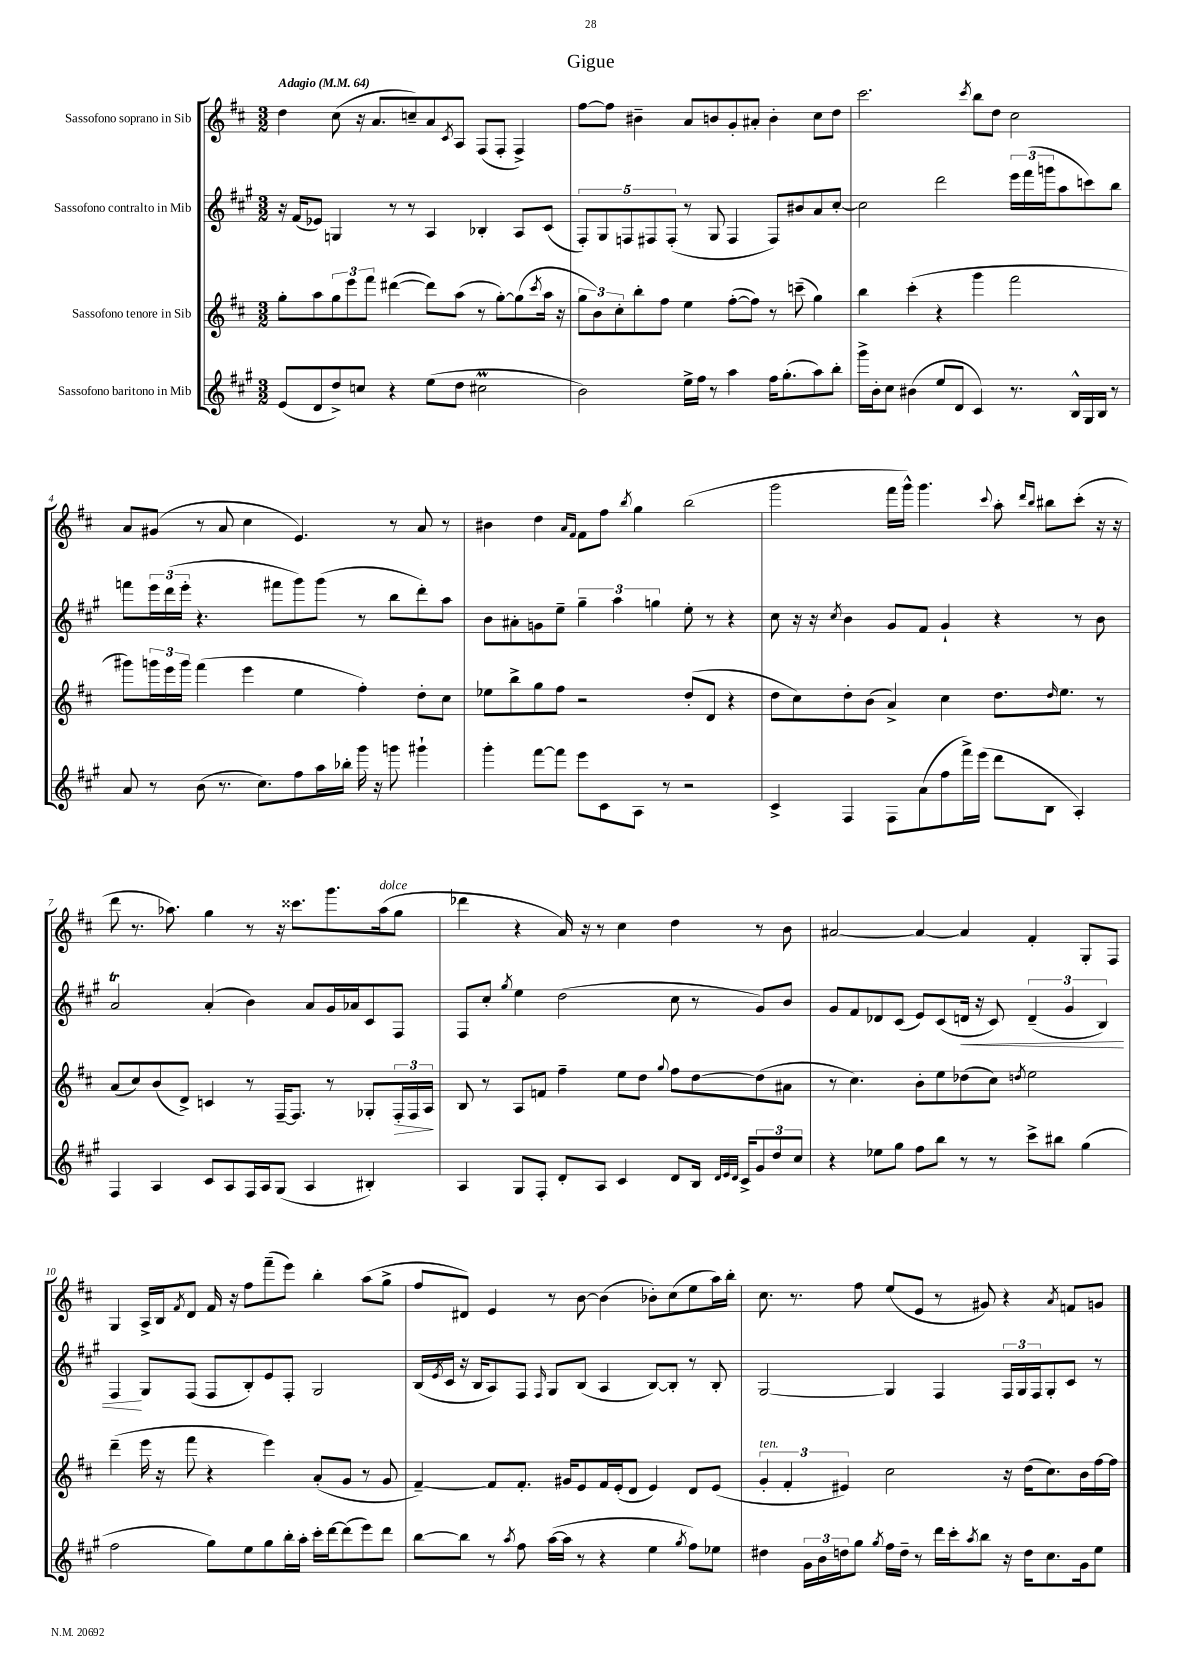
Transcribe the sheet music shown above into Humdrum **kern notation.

**kern	**kern	**dynam	**kern	**dynam	**kern
*part4	*part3	*part3	*part2	*part2	*part1
*staff4	*staff3	*staff3	*staff2	*staff2	*staff1
*I"Sassofono baritono in Mib	*I"Sassofono tenore in Sib	*	*I"Sassofono contralto in Mib	*	*I"Sassofono soprano in Sib
*clefG2	*clefG2	*	*clefG2	*	*clefG2
*k[f#c#g#]	*k[f#c#]	*	*k[f#c#g#]	*	*k[f#c#]
*M3/2	*M3/2	*	*M3/2	*	*M3/2
*MM64	*MM64	*	*MM64	*	*MM64
=1	=1	=1	=1	=1	=1
!	!	!	!	!	!LO:TX:a:B:t=Adagio
(8e/L	8gg'\L	.	16r	.	4dd\
.	.	.	(16f#/KL	.	.
8d/	8aa\	.	8e-X/J)	.	.
8dd^/)	12gg\	.	4Gn/	.	(8cc#\
.	12eee\	.	.	.	.
8ccn/J	.	.	.	.	16r
.	12fff#\J	.	.	.	.
.	.	.	.	.	8.a/L
4r	([4ddd#X\	.	8r	.	.
.	.	.	8r	.	8ccn~/)
(8ee\L	8ddd#\L])	.	4A/	.	8a/
.	.	.	.	.	8qc#/
8dd\J	(8aa\J	.	.	.	8A/J
2cc#Xm\	8r	.	4B-X'/	.	(8F#/L
.	[8gg'\L)	.	.	.	8F#'/J
.	(8gg\]	.	8A/L	.	4F#^/)
.	8qccc#/	.	.	.	.
.	16aa\Jk	.	(8c#/J	.	.
.	16r	.	.	.	.
=2	=2	=2	=2	=2	=2
2b\)	12gg\L	.	10F#'/L)	.	[8ff#\L
.	12b\)	.	.	.	.
.	.	.	10G#/	.	.
.	.	.	.	.	8ff#\J]
.	12cc#'\	.	.	.	.
.	.	.	10Fn/	.	.
.	8bb'\	.	.	.	4b#X~\
.	.	.	10F#X/	.	.
.	8ff#\J	.	.	.	.
.	.	.	(10F#'/J	.	.
16ee^\LL	4ee\	.	8r	.	8a/L
16ff#\JJ	.	.	.	.	.
8r	.	.	8G#/	.	8bn/
4aa\	([8ff#'\L	.	4F#/	.	8g'/
.	8ff#\J])	.	.	.	8a#X'/J
16ff#\KL	8r	.	8F#/L)	.	4b'\
(8.gg#'\	.	.	.	.	.
.	(8cccn~\	.	8b#X/	.	.
8aa\)	4gg\)	.	8a/	.	8cc#\L
8bb'\J	.	.	[8cc#'/J	.	8dd\J
=3	=3	=3	=3	=3	=3
16ggg#^\LL	4bb\	.	2cc#\]	.	2.ccc#\
16b'\J	.	.	.	.	.
8cc#\J	.	.	.	.	.
(4b#X\	(4ccc#'\	.	.	.	.
8ee/L	4r	.	2ddd\	.	.
8d/J	.	.	.	.	.
.	.	.	.	.	8qccc#/
4c#/)	4ggg\	.	.	.	8bb\L
.	.	.	.	.	8dd\J
8.r	2fff#\	.	24eee\LL	.	2cc#\
.	.	.	(24fff#\	.	.
.	.	.	24gggn\J	.	.
.	.	.	8aa\	.	.
16B^^/LL	.	.	.	.	.
16G#/	.	.	8cccn\)	.	.
16B/JJ	.	.	.	.	.
8r	.	.	8bb\J	.	.
!!LO:LB:g=z
=4	=4	=4	=4	=4	=4
8a/	8ggg#X\L)	.	8fffn\L	.	8a/L
8r	24gggn\L	.	24eee\L	.	(8g#X/J
.	24eee\	.	(24ddd\	.	.
.	24ggg\JJ	.	24eee'\JJ	.	.
(8b\	(4fff#\	.	4.r	.	8r
8.r	.	.	.	.	8a/
.	4eee\	.	.	.	4cc#\
8.cc#\L)	.	.	.	.	.
.	.	.	8fff#X\L	.	.
8ff#\	4ee\	.	8ggg#\)	.	4.e/)
16aa\L	.	.	(8ggg#\J	.	.
16bb-X'\JJ	.	.	.	.	.
16ggg#\	4ff#'\)	.	8r	.	.
16r	.	.	.	.	.
8gggn\	.	.	8bb\L	.	8r
4ggg#X`\	8dd'\L	.	8ddd'\)	.	8a/
.	8cc#\J	.	8aa\J	.	8r
=5	=5	=5	=5	=5	=5
4ggg#'\	8ee-X\L	.	8b\L	.	4b#X\
.	8bb^\	.	8a#X'\	.	.
[8fff#\L	8gg\	.	8gn\	.	4dd\
8fff#\J]	8ff#\J	.	8ee~\J	.	.
.	.	.	.	.	16qqa/LL
.	.	.	.	.	16qqf#/JJ
8eee\L	2r	.	6gg#~\	.	8f#\L
8c#\	.	.	.	.	8ff#\J
.	.	.	6aa\	.	.
.	.	.	.	.	8qbb/
8A\J	.	.	.	.	4gg\
.	.	.	6ggn\	.	.
8r	.	.	.	.	.
2r	(8dd'/L	.	8ee'\	.	(2bb\
.	8d/J	.	8r	.	.
.	4r	.	4r	.	.
=6	=6	=6	=6	=6	=6
4c#^/	8dd\L	.	8cc#\	.	2ggg\
.	8cc#\)	.	16r	.	.
.	.	.	16r	.	.
.	.	.	8qcc#/	.	.
4F#/	8dd'\	.	4b\	.	.
.	(8b\J	.	.	.	.
8F#\L	4a^/)	.	8g#/L	.	16fff#\LL
.	.	.	.	.	16ggg^^\JJ)
(8a\	.	.	8f#/J	.	4.ggg\
8ff#\	4cc#\	.	4g#`/	.	.
16fff#^\L)	.	.	.	.	.
(16eee\JJ	.	.	.	.	.
.	.	.	.	.	8qqccc#/
8ddd\L	8.dd\L	.	4r	.	8aa'\
.	.	.	.	.	16qqddd/LL
.	.	.	.	.	16qqbb/JJ
8B\J	.	.	.	.	8bb#X\L
.	16qqdd/	.	.	.	.
.	8.ee\J	.	.	.	.
4A'/)	.	.	8r	.	(8ccc#'\J
.	8r	.	8b\	.	16r
.	.	.	.	.	16r
!!LO:LB:g=z
=7	=7	=7	=7	=7	=7
4F#/	(8a/L	.	2aT/	.	8ddd\
.	8cc#/)	.	.	.	8.r
4A/	(8b/	.	.	.	.
.	.	.	.	.	8.aa-X\)
.	8d^/J)	.	.	.	.
8c#/L	4cn/	.	(4a'/	.	4gg\
8A/	.	.	.	.	.
16F#/L	8r	.	4b\)	.	8r
16A/J	.	.	.	.	.
(8G#/J	[16F#~/KL	.	.	.	16r
.	8.F#/J]	.	.	.	8.ccc##X\L
4A/	.	.	8a/L	.	.
.	8r	.	16g#/L	.	8.ggg\
.	.	.	16a-X/J	.	.
4B#X'/)	8G-X'/L	.	8c#/	.	.
!	!	!	!	!	!LO:TX:a:i:t=dolce
.	.	.	.	.	(16aa-\k
!	!	!LO:HP:b	!	!	!
.	24F#'/L	>	8F#/J	.	8gg\J
.	24F#/	.	.	.	.
.	24A/JJ	.	.	.	.
.	.	]	.	.	.
=8	=8	=8	=8	=8	=8
4A/	8B/	.	8F#/L	.	4ddd-X\
.	8r	.	8cc#'/J	.	.
.	.	.	8qgg#/	.	.
8G#/L	8A/L	.	4ee\	.	4r
8F#'/J	8fn/J	.	.	.	.
8d'/L	4ff#~\	.	(2dd\	.	16a/)
.	.	.	.	.	16r
8A/J	.	.	.	.	8r
4c#/	8ee\L	.	.	.	4cc#\
.	8dd\J	.	.	.	.
.	8qqgg/	.	.	.	.
8d/L	8ff#\L	.	8cc#\	.	4dd\
16B/Jk	[8dd\	.	8r	.	.
32qqd/LLL	.	.	.	.	.
32qqe/	.	.	.	.	.
32qqd/JJJ	.	.	.	.	.
16c#^/KL	.	.	.	.	.
12g#/	(8dd\]	.	8g#/L)	.	8r
12dd/	.	.	.	.	.
.	8a#X\J	.	8b/J	.	8b\
12cc#/J	.	.	.	.	.
=9	=9	=9	=9	=9	=9
4r	8r	.	8g#/L	.	[2a#X/
.	4.cc#\)	.	8f#/	.	.
8ee-X\L	.	.	8d-X/	.	.
8gg#\J	.	.	(8c#/J	.	.
8ff#\L	8b'\L	.	8e/L)	.	4a#/_
8bb\J	8ee\	.	(8c#/	.	.
!	!	!	!	!LO:HP:b	!
8r	(8dd-X\	.	16dn/Jk	<	4a#/]
.	.	.	16r	.	.
8r	8cc#\J)	.	8c#/)	.	.
.	8qddn/	.	.	.	.
8ccc#^\L	2ee\	.	(6d~/	.	4f#'/
8bb#X\J	.	.	.	.	.
.	.	.	6g#/	.	.
(4gg#\	.	.	.	.	8G'/L
.	.	.	6B/)	.	.
.	.	.	.	.	8F#/J
!!LO:LB:g=z
=10	=10	=10	=10	=10	=10
2ff#\	(4ddd~\	.	4F#/	.	4G/
.	16eee\	.	8G#/L	[	16A^/LL
.	16r	.	.	.	16B/J
.	.	.	.	.	8qf#/
.	8fff#\	.	(8F#/J	.	8d/J
8gg#\L)	4r	.	8F#/L	.	16f#/
.	.	.	.	.	16r
8ee\	.	.	8B'/)	.	8ff#\L
8gg#\	4eee\)	.	8e/	.	(8fff#~\
16bb'\L	.	.	8F#'/J	.	8eee\J)
16aa'\JJ	.	.	.	.	.
16ccc#'\LL	(8a'/L	.	2G#/	.	4bb'\
[16ddd\J	.	.	.	.	.
(8ddd\]	8g/J	.	.	.	.
8eee\)	8r	.	.	.	(8aa\L
8ddd\J	8g/	.	.	.	8gg^\J
=11	=11	=11	=11	=11	=11
[8bb\L	[4f#~/)	.	(16B/LL	.	8ff#/L
.	.	.	8qe/	.	.
.	.	.	16c#/JJ	.	.
8bb\J]	.	.	16r	.	8d#X/J)
.	.	.	16B/KL	.	.
8r	8f#/L]	.	8A/)	.	4e/
8qaa/	.	.	.	.	.
8ff#\	8.f#'/J	.	8F#/J	.	.
.	.	.	16qqF#/	.	.
([16aa\LL	.	.	8G#/L	.	8r
16aa\JJ]	16g#X/KL	.	.	.	.
8r	8e/	.	(8B/J	.	[8b\
4r	16f#/L	.	4A/	.	(4b\]
.	(16e'/J	.	.	.	.
.	8d/J	.	.	.	.
4ee\	4e/)	.	[8B/L)	.	8b-X'\L)
.	.	.	8B'/J]	.	(8cc#\
8qgg#/	.	.	.	.	.
8ff#\L)	8d/L	.	8r	.	8ee\
8ee-X\J	(8e/J	.	8B'/	.	16aa\L)
.	.	.	.	.	16bb'\JJ
=12	=12	=12	=12	=12	=12
!	!LO:TX:a:i:t=ten.	!	!	!	!
4dd#X\	6g'/	.	[2G#/	.	8.cc#\
.	6f#'/	.	.	.	.
.	.	.	.	.	8.r
24g#\LL	.	.	.	.	.
24b\	.	.	.	.	.
24ddn\J	6e#X/)	.	.	.	.
8gg#\J	.	.	.	.	8ff#\
8qgg#/	.	.	.	.	.
16ff#\LL	2cc#\	.	4G#/]	.	(8ee/L
16dd~\JJ	.	.	.	.	.
8r	.	.	.	.	8e/J
16ddd\LL	.	.	4F#/	.	8r
16ccc#'\J	.	.	.	.	.
8qaa/	.	.	.	.	.
8bb\J	.	.	.	.	8g#X/)
16r	16r	.	24F#/LL	.	4r
.	.	.	24G#/	.	.
16dd\KL	(16dd\KL	.	.	.	.
.	.	.	24F#/J	.	.
8.cc#\	8.cc#\)	.	8G#'/	.	.
.	.	.	.	.	8qa/
.	.	.	8c#/J	.	8fn/L
16g#\k	16b\L	.	.	.	.
8ee\J	[16ff#\	.	8r	.	8gn/J
.	16ff#\JJ]	.	.	.	.
==	==	==	==	==	==
*-	*-	*-	*-	*-	*-
